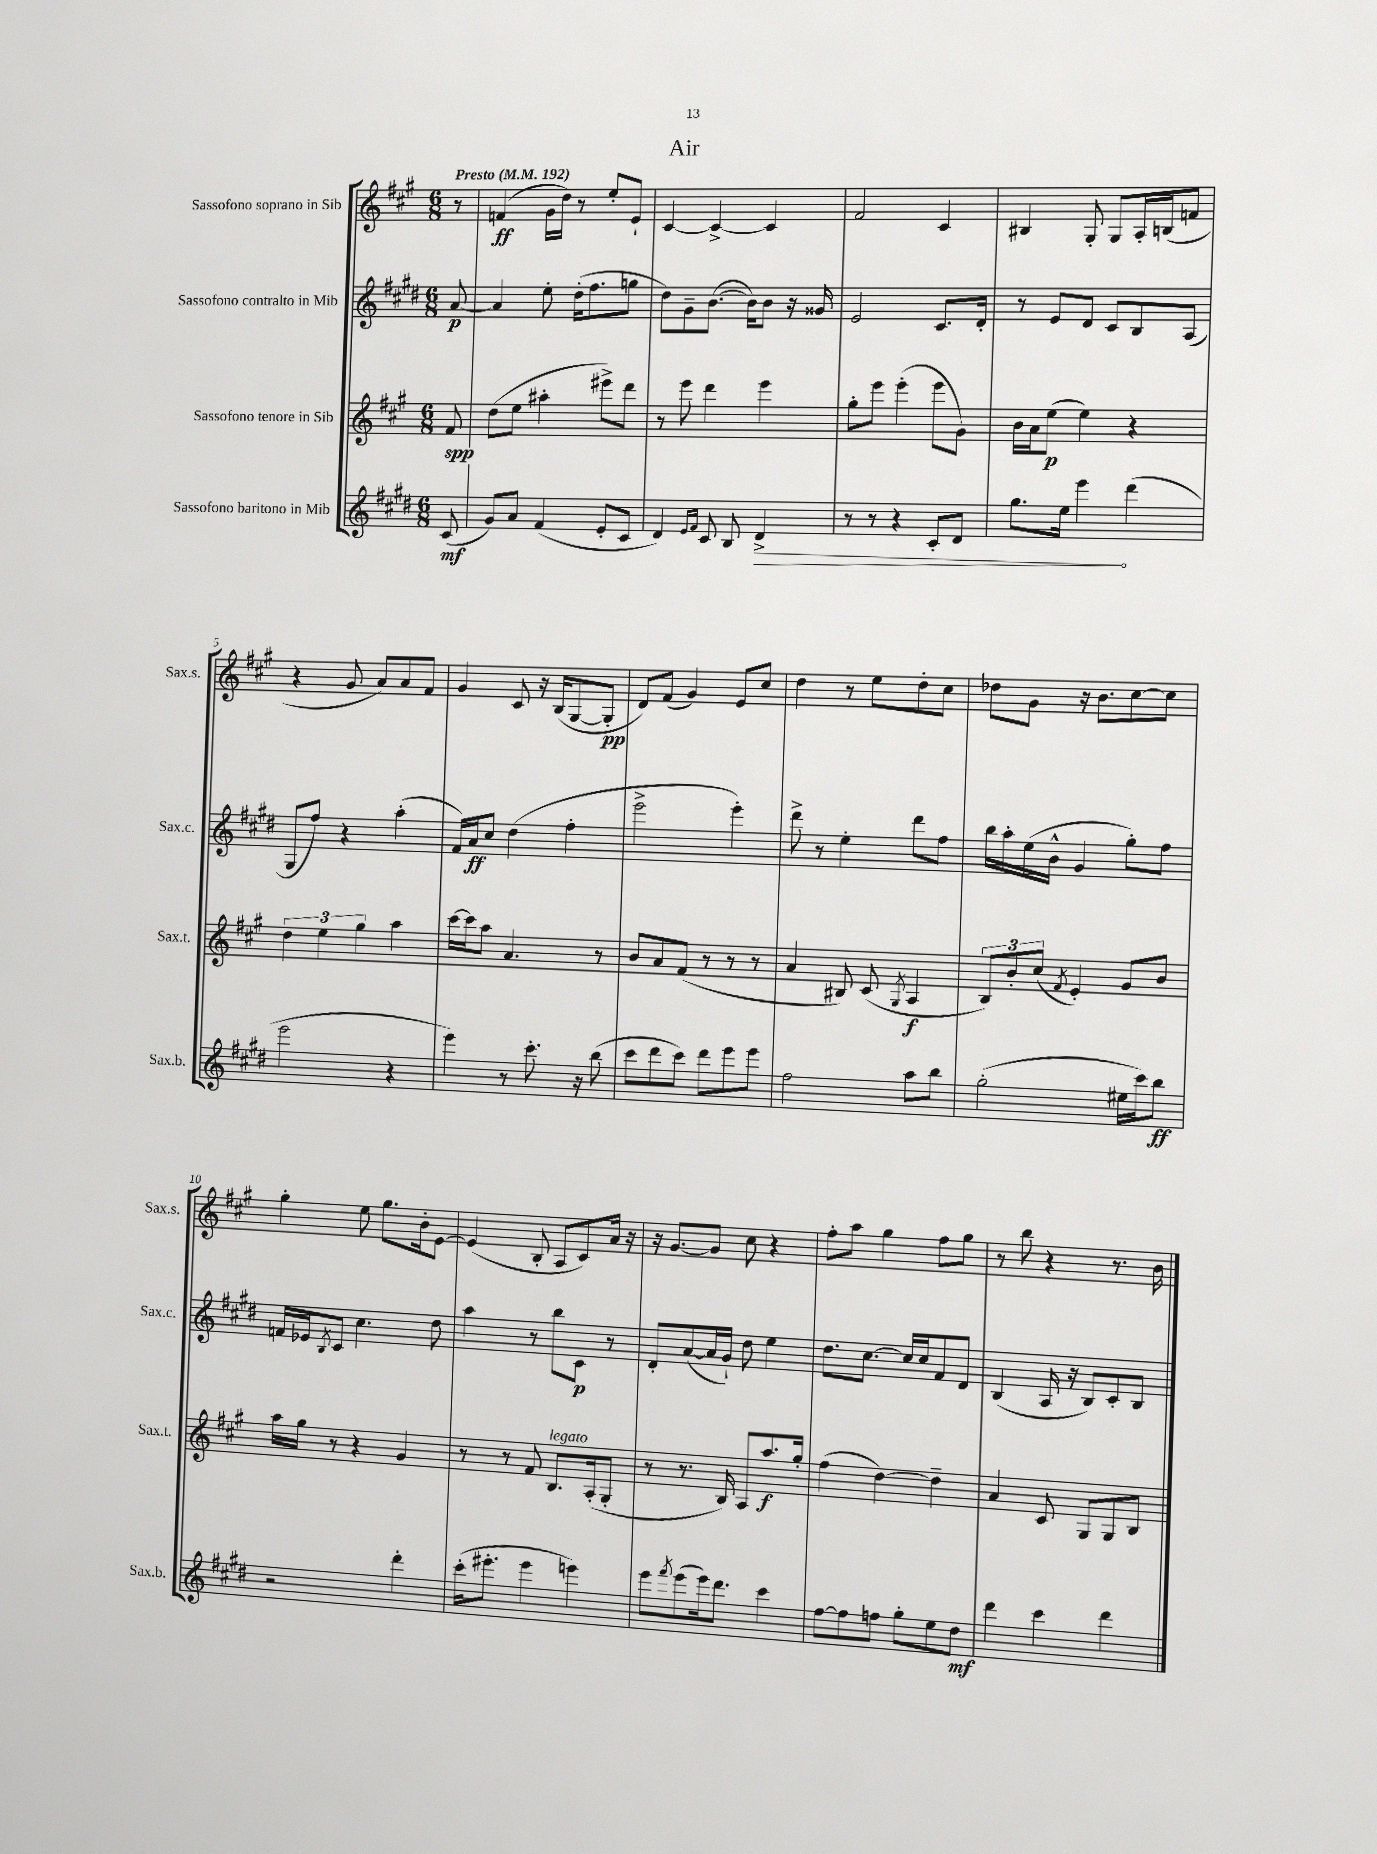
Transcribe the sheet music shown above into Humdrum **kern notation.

**kern	**kern	**kern	**kern
*staff4	*staff3	*staff2	*staff1
*clefG2	*clefG2	*clefG2	*clefG2
*k[f#c#g#d#]	*k[f#c#g#]	*k[f#c#g#d#]	*k[f#c#g#]
*M6/8	*M6/8	*M6/8	*M6/8
*MM192	*MM192	*MM192	*MM192
(8c#	8f#	[8a	8r
=	=	=	=
8g#)	(8dd	4a]	(4f
8a	8ee	.	.
(4f#	4aa#'	8ee'	16g#
.	.	.	16dd)
.	.	(16dd#'	8r
.	.	8.ff#	.
8e'	8eee#^)	.	8ee'
8c#	8ddd	8gg	8e`
=	=	=	=
4d#)	8r	8dd#)	[4c#
.	8eee	8g#~	.
16qqe	.	.	.
16qqf#	.	.	.
8c#	4ddd	([8.b	4c#^_
8B	.	.	.
.	.	16b])	.
4d#^	4eee	8b	4c#]
.	.	16r	.
.	.	16g##	.
=	=	=	=
8r	8gg#'	2e	2f#
8r	8eee	.	.
4r	(4eee'	.	.
8c#'	8eee	8.c#	4c#
8d#	8g#)	.	.
.	.	16d#'	.
=	=	=	=
8.gg#	16b	8r	4B#
.	16a	.	.
.	(8ee	8e	.
16ee	.	.	.
4eee	4ee)	8d#	8G#'
.	.	8c#	8G#
(4ddd#	4r	8B	16A'
.	.	.	(16B
.	.	(8A	8f
=	=	=	=
2eee	6dd	8G#	4r
.	.	8ff#)	.
.	6ee	.	.
.	.	4r	8g#
.	6gg#	.	.
.	.	.	8a)
4r	4aa	(4aa'	8a
.	.	.	8f#
=	=	=	=
4eee)	[16ccc#	16f#)	4g#
.	16ccc#]	16a	.
.	8aa	8cc#	.
8r	4.a	(4dd#	8c#
8.ccc#'	.	.	16r
.	.	.	(16B
.	.	4ff#'	[8G#
16r	.	.	.
(8bb	8r	.	8G#']
=	=	=	=
8ccc#	8b	2eee^	8d)
8ddd#	8a	.	(8f#
8ccc#)	(8f#	.	4g#)
8ddd#	8r	.	.
8eee	8r	4eee')	8e
8eee	8r	.	8cc#
=	=	=	=
2ff#	4a	8ddd#^	4dd
.	.	8r	.
.	8B#)	4ee'	8r
.	(8c#	.	8ee
.	8qG#	.	.
8aa	4A	8ddd#	8dd'
8bb	.	8ff#	8cc#
=	=	=	=
(2gg#'	12B)	16bb	8dd-
.	.	16aa'	.
.	12b'	.	.
.	.	(16ee	8g#
.	(12cc#	.	.
.	.	16b^^	.
.	8qf#	.	.
.	4e')	4g#	16r
.	.	.	8.b
16ee#	8g#	8gg#')	[8cc#
16ccc#)	.	.	.
8bb	8b	8ff#	8cc#]
=	=	=	=
2r	16aa	16f	4gg#'
.	16gg#	16e-	.
.	.	8qB	.
.	8r	8c#	.
.	4r	4.cc#	8ee
.	.	.	8.gg#
4ddd#'	4g#	.	.
.	.	.	16b'
.	.	8dd#	[8e
=	=	=	=
(16ccc#'	8r	4aa	(4e]
8.eee#'	.	.	.
.	8r	.	.
4eee#	8f#	8r	8B'
.	8.B	8bb	8A
4eee)	.	8c#	8c#)
.	(16A'	.	.
.	8G#'	8r	16a
.	.	.	16r
=	=	=	=
8eee	8r	8d#'	16r
.	.	.	[8.g#
8qfff#	.	.	.
(8eee	8.r	([8a	.
16eee)	.	16a]	8g#]
8.ddd#	16B)	16g#`)	.
.	8A	8dd#	8cc#
4ccc#	8.aa	4ee	4r
.	16gg#'	.	.
=	=	=	=
[8ff#	(4ff#	8.dd#	8ff#'
8ff#]	.	.	8aa
.	.	[8.cc#	.
8ff	[4dd)	.	4gg#
8gg#'	.	16cc#]	.
.	.	16cc#	.
8ee	4dd~]	8f#	8ff#
8dd#	.	8d#	8gg#
=	=	=	=
4ddd#	4a	(4B	8r
.	.	.	8bb
4ccc#	8c#	16A	4r
.	.	16r	.
.	8G#	8B)	.
4ddd#	8G#	8c#'	8.r
.	8B	8B	.
.	.	.	16b
==	==	==	==
*-	*-	*-	*-
